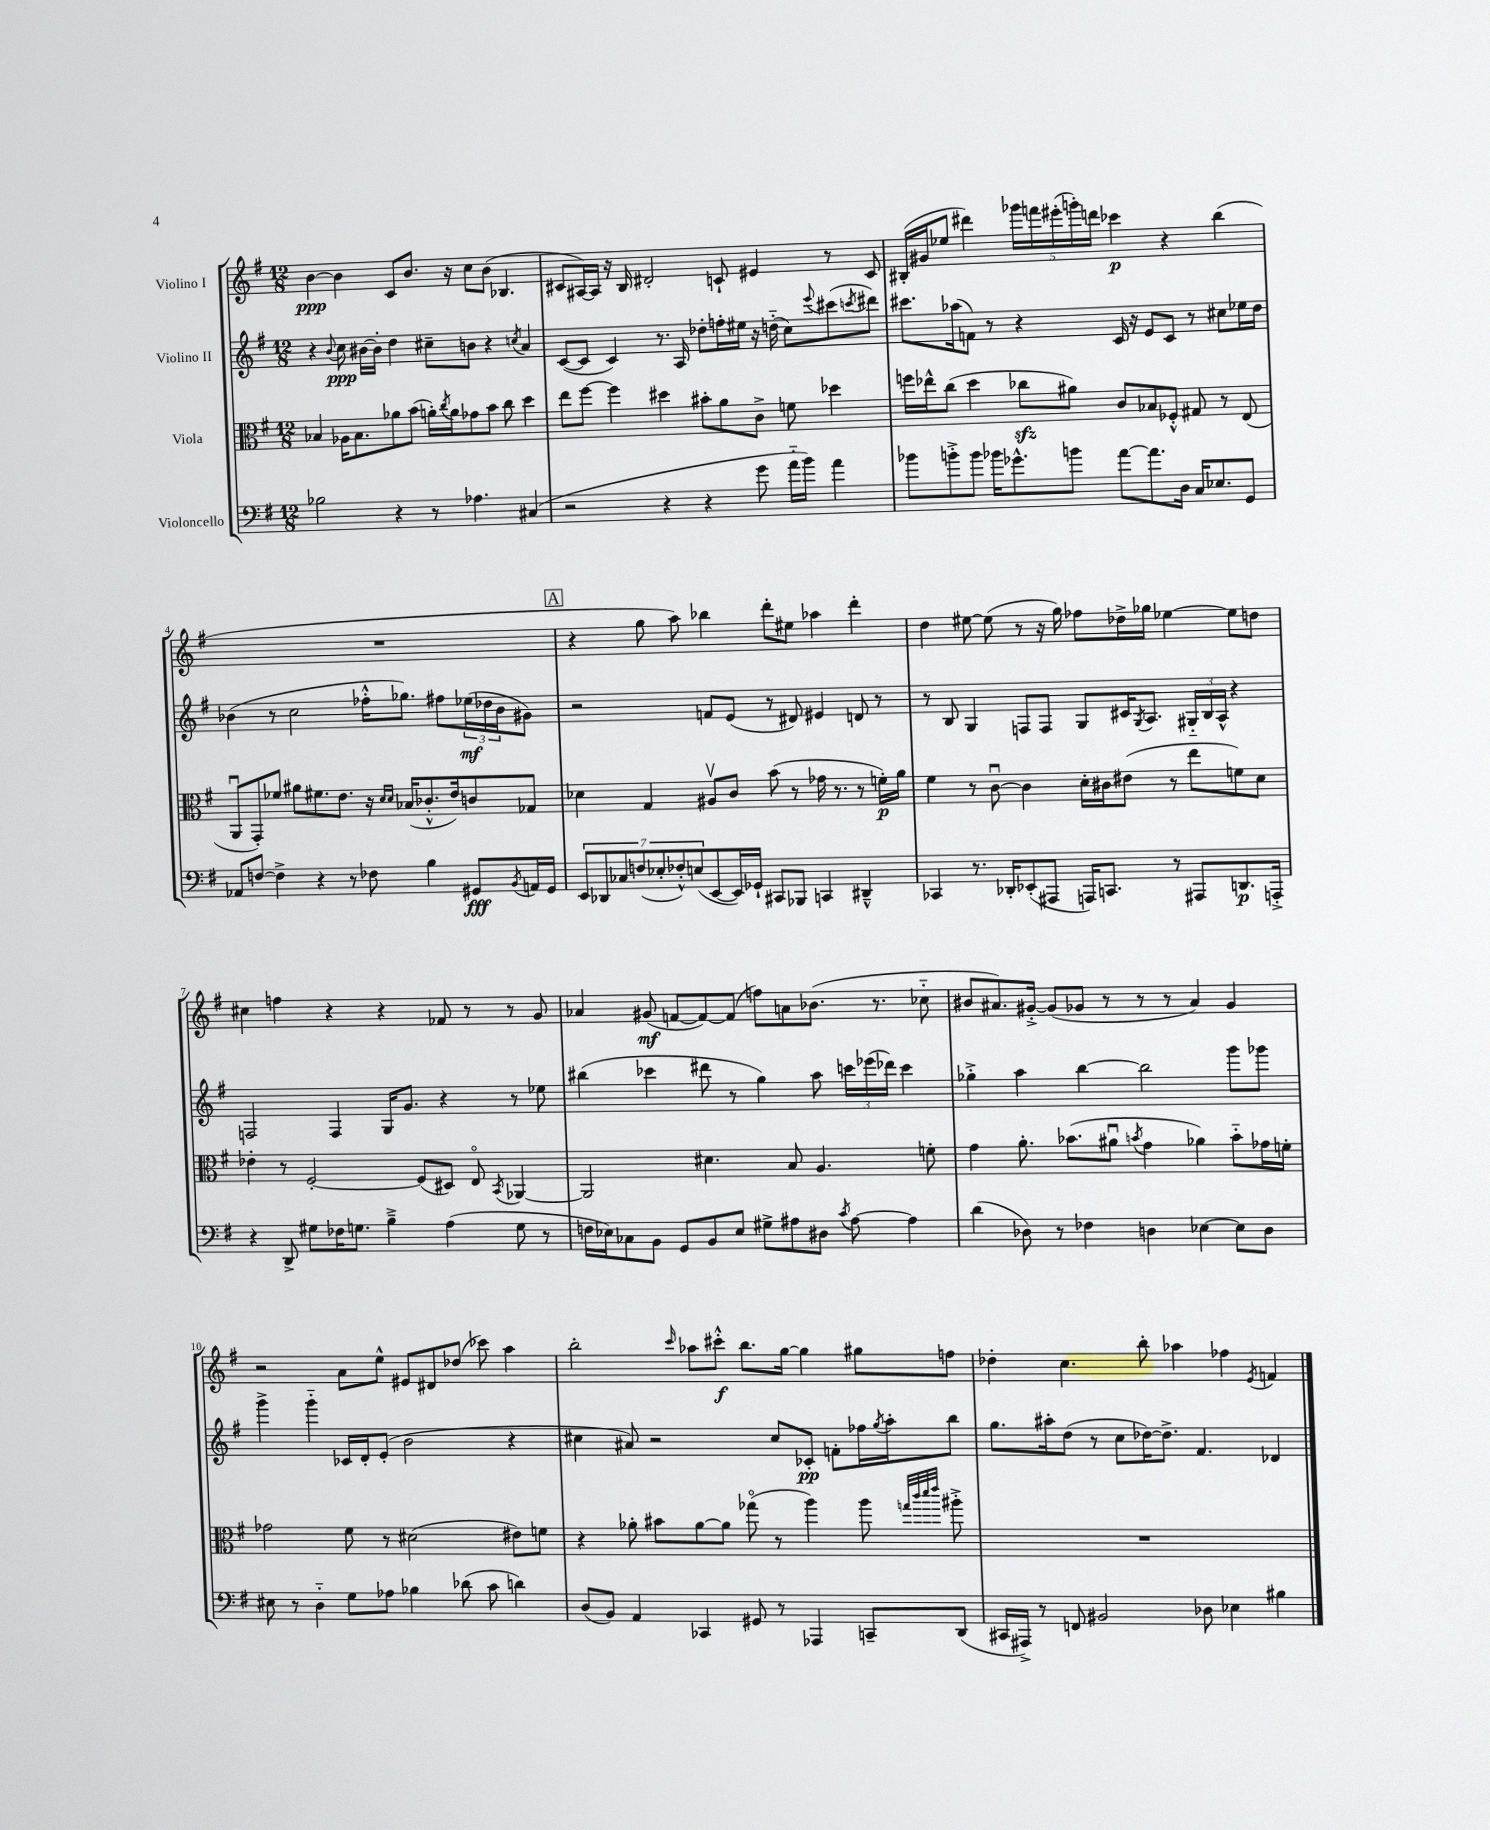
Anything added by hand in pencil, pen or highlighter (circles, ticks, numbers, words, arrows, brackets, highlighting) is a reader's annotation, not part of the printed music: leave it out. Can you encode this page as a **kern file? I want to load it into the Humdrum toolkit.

**kern	**dynam	**kern	**dynam	**kern	**dynam	**kern	**dynam
*part4	*part4	*part3	*part3	*part2	*part2	*part1	*part1
*staff4	*staff4	*staff3	*staff3	*staff2	*staff2	*staff1	*staff1
*I"Violoncello	*	*I"Viola	*	*I"Violino II	*	*I"Violino I	*
*clefF4	*	*clefC3	*	*clefG2	*	*clefG2	*
*k[f#]	*	*k[f#]	*	*k[f#]	*	*k[f#]	*
*M12/8	*	*M12/8	*	*M12/8	*	*M12/8	*
=1	=1	=1	=1	=1	=1	=1	=1
2B-X\	.	4B-X/	.	4r	.	[4b\	ppp
.	.	.	.	8qqb/	.	.	.
.	.	16A-X\KL	.	8cc\	ppp	4b\]	.
.	.	8.B-\	.	.	.	.	.
.	.	.	.	[16b#X\LL	.	.	.
.	.	.	.	16b#'\JJ]	.	.	.
4r	.	8a-X\	.	4dd\	.	8c/L	.
.	.	(8b\J	.	.	.	8.b/J	.
8r	.	16an'\LL)	.	8cc#X~\L	.	.	.
.	.	8qcc/	.	.	.	.	.
.	.	16a\J	.	.	.	16r	.
4.A-X\	.	8g-X\	.	8bn\J	.	8cc\L	.
.	.	8b\J	.	4r	.	(8b\J	.
.	.	8cc\	.	.	.	4.B-X/	.
.	.	.	.	8qccn/	.	.	.
(4C#X/	.	4dd\	.	4a/	.	.	.
=2	=2	=2	=2	=2	=2	=2	=2
2r	.	8ee\L	.	([8c/L	.	8c#X/L	.
.	.	[8ff#\J	.	8c/J]	.	[16A#X/L)	.
.	.	.	.	.	.	16A#/JJ]	.
.	.	4ff#\]	.	4c/)	.	16r	.
.	.	.	.	.	.	16B/	.
.	.	.	.	.	.	2d#X'/	.
4r	.	4dd#X\	.	8.r	.	.	.
.	.	.	.	16A/	.	.	.
4r	.	8b#X'\L	.	8dd-X'\L	.	.	.
.	.	8a\	.	16ffn'\L	.	8cn`/	.
.	.	.	.	16ee#X\JJ	.	.	.
8g\	.	8c^\J	.	16r	.	4e#X/	.
.	.	.	.	(16ddn\	.	.	.
16a\LL	.	8fn\	.	8cc\L)	.	.	.
16b\JJ)	.	.	.	.	.	.	.
.	.	.	.	8qqeee/	.	.	.
4a\	.	4dd-X\	.	(8ccc#X\	.	8r	.
.	.	.	.	8qcccn/	.	.	.
.	.	.	.	8ddd#X\J)	.	8c/	.
=3	=3	=3	=3	=3	=3	=3	=3
8b-X\L	.	16ffn\LL	.	8.ccc#X\L	.	(16B#X'/LL	.
.	.	16ee-X^^\J	.	.	.	16g#X/J	.
8bn'^\	.	(8cc\J	.	.	.	8ee-X/J	.
.	.	.	.	(16aa-X\k	.	.	.
8b\J	.	4dd\	.	8fn\J)	.	4ddd#X\)	.
16b-X\KL	.	.	.	8r	.	.	.
8.g-X^^\	.	.	.	.	.	.	.
.	.	8cc-Xzz\L	.	4r	.	20ggg-X\LL	.
.	.	.	.	.	.	20fffn\	.
.	.	.	.	.	.	(20eee#X'\	.
8bn\J	.	8a#X\J)	.	.	.	.	.
.	.	.	.	.	.	20gggn'\)	.
.	.	.	.	.	.	20dddn\JJ	.
[8a\L	.	8c/L	.	16c/	.	4ccc-X\	p
.	.	.	.	16r	.	.	.
8.a\]	.	8B-X/	.	8e/L	.	.	.
.	.	8F-X'^^/J	.	8c/J	.	4r	.
16D\Jk	.	.	.	.	.	.	.
16C/KL	.	8G#X/	.	8r	.	.	.
8.E-X/	.	.	.	.	.	.	.
.	.	8r	.	8cc#X\L	.	(4bb\	.
8GG/J	.	(8E/	.	16ee-X\L	.	.	.
.	.	.	.	16dd\JJ	.	.	.
!!LO:LB:g=z
=4	=4	=4	=4	=4	=4	=4	=4
8AA-X/L	.	8AAu/L	.	(4b-X\	.	1.r	.
[8Fn/J	.	8GG'/)	.	.	.	.	.
4F^\]	.	8f-X/J	.	8r	.	.	.
.	.	8a#X\L	.	2cc\	.	.	.
4r	.	8.f#X\	.	.	.	.	.
.	.	8.e\J	.	.	.	.	.
8r	.	.	.	.	.	.	.
8F-X\	.	16r	.	16ff-X'^^\KL	.	.	.
.	.	16qqd/LL	.	.	.	.	.
.	.	16qqd/JJ	.	.	.	.	.
.	.	(16B-X/KL	.	8.gg-X\J)	.	.	.
4B\	.	8.c-X'^^/	.	.	.	.	.
.	.	.	.	8ff#X\L	.	.	.
.	.	16e/k)	.	.	.	.	.
8GG#X/L	fff	8cn/	.	(24ee-X\L	mf	.	.
.	.	.	.	24dd-X\	.	.	.
.	.	.	.	24b-\J	.	.	.
8qBB/	.	.	.	.	.	.	.
16AAn/L	.	8G-X/J	.	8g#X\J)	.	.	.
16GG#/JJ	.	.	.	.	.	.	.
!!LO:REH:place=s1:t=A
=5	=5	=5	=5	=5	=5	=5	=5
14EE/L	.	4d-X\	.	2r	.	4r	.
14DD-X/	.	.	.	.	.	.	.
14C-X/	.	.	.	.	.	.	.
(14Fn/	.	.	.	.	.	.	.
.	.	4G/	.	.	.	8gg\	.
14E-X'/	.	.	.	.	.	.	.
14F-X'^^/)	.	.	.	.	.	.	.
.	.	.	.	.	.	8aa\)	.
(14En/	.	.	.	.	.	.	.
[8EE/	.	8A#Xv/L	.	8fn/L	.	4bb-X\	.
16EE/L])	.	8c/J	.	(8e/J	.	.	.
16GG-X`/JJ	.	.	.	.	.	.	.
8CC#X/L	.	(8b\	.	8r	.	8ddd'\L	.
8BBB-X/J	.	8r	.	8d#X/)	.	8ee#X\J	.
4CCn/	.	16g-X\	.	4e#X/	.	4aa-X\	.
.	.	8.r	.	.	.	.	.
4DD#X~^^/	.	8r	.	8dn/	.	4ddd'\	.
.	.	16fn'\LL)	p	8r	.	.	.
.	.	16a\JJ	.	.	.	.	.
=6	=6	=6	=6	=6	=6	=6	=6
4CC-X/	.	4f#\	.	8r	.	4dd\	.
.	.	.	.	8B/	.	.	.
8.r	.	8r	.	4G/	.	[8ee#X\	.
.	.	[8cu\	.	.	.	(8ee#\]	.
16DD-X'/KL	.	.	.	.	.	.	.
(8EE-X'/	.	4c\]	.	8Fn/L	.	8r	.
8AAA#X/J	.	.	.	8F/J	.	16r	.
.	.	.	.	.	.	16gg\)	.
16AAAn/KL)	.	16d'\LL	.	8G/L	.	8ff-X\L	.
8.CCn/J	.	16c#X\J	.	.	.	.	.
.	.	(8e#X\J	.	16c#X/K	.	16dd-X^\L	.
.	.	.	.	8qG/	.	.	.
.	.	.	.	8.A/J	.	16gg-X\JJ	.
8r	.	8r	.	.	.	[4ee-X\	.
8AAA#X/L	.	8ee\L	.	24G#X/LL	.	.	.
.	.	.	.	24B/	.	.	.
.	.	.	.	24A^^/JJ	.	.	.
8.DDn/	p	8fn\)	.	4r	.	8ee-\L]	.
.	.	8d\J	.	.	.	8ddn\J	.
16AAAn'^/Jk	.	.	.	.	.	.	.
!!LO:LB:g=z
=7	=7	=7	=7	=7	=7	=7	=7
4r	.	4e-X'\	.	2Fn/	.	4cc#X\	.
8DD^/	.	8r	.	.	.	4ffn\	.
8G#X\L	.	[2F#'/	.	.	.	.	.
16F-X\K	.	.	.	4F/	.	4r	.
8.Gn\J	.	.	.	.	.	.	.
4B~^\	.	.	.	16G/KL	.	4r	.
.	.	.	.	8.g/J	.	.	.
.	.	(8F#/L]	.	.	.	.	.
(4A\	.	8D#X/J)	.	4r	.	8f-X/	.
.	.	8E/	.	.	.	8r	.
.	.	8qBB/	.	.	.	.	.
8G\	.	[4AA-X/	.	8r	.	8r	.
8r	.	.	.	8ee-X\	.	8g/	.
=8	=8	=8	=8	=8	=8	=8	=8
16Fn\LL	.	2AA-/]	.	(4bb#X\	.	4a-X/	.
16E-X\J)	.	.	.	.	.	.	.
8C-X\	.	.	.	.	.	.	.
8BB\J	.	.	.	4ccc-X\	.	(8g#X/	mf
8GG/L	.	.	.	.	.	[8fn/L	.
8BB/	.	4.d#X\	.	8ddd#X\	.	8f/_)	.
8E-/J	.	.	.	8r	.	(8f/J]	.
8G#X^\L	.	.	.	4gg\)	.	8ffn\L)	.
8A#X\	.	8B/	.	.	.	8an\	.
8D#X\J	.	4.A/	.	8aa\	.	(8.b-X\J	.
8qc/	.	.	.	.	.	.	.
[8A#\	.	.	.	24cccn\LL	.	.	.
.	.	.	.	(24eee-X\	.	.	.
.	.	.	.	.	.	8.r	.
.	.	.	.	24ddd-X\JJ)	.	.	.
4A#\]	.	.	.	4ccc\	.	.	.
.	.	8fn'\	.	.	.	8cc-X\	.
=9	=9	=9	=9	=9	=9	=9	=9
(4d\	.	4g\	.	4gg-X'^\	.	8b#X/L	.
.	.	.	.	.	.	8.a#X/)	.
8D-X\)	.	8.a'\	.	4aa\	.	.	.
.	.	.	.	.	.	[16g#X'^/Jk	.
8r	.	.	.	.	.	(8g#/L]	.
.	.	(8.b-X\L	.	.	.	.	.
4F-X\	.	.	.	[4bb\	.	8g-X/J	.
.	.	8a#Xu\J	.	.	.	8r	.
.	.	8qbn/	.	.	.	.	.
4Dn\	.	4g\	.	2bb\]	.	8r	.
.	.	.	.	.	.	8r	.
[4E-X\	.	4a-X\)	.	.	.	4a#/)	.
8E-\L]	.	8b\L	.	8ggg\L	.	4g-/	.
8D\J	.	16g-X\L	.	8ggg-X\J	.	.	.
.	.	16fn'\JJ	.	.	.	.	.
!!LO:LB:g=z
=10	=10	=10	=10	=10	=10	=10	=10
8E#X\	.	2g-X\	.	4ggg^\	.	2r	.
8r	.	.	.	.	.	.	.
4D\	.	.	.	4ggg\	.	.	.
8G\L	.	8f#\	.	16c-X/LL	.	8a\L	.
.	.	.	.	16d'/J	.	.	.
8A-X\J	.	8r	.	(8e'/J	.	8ee^^\J	.
4B-X\	.	(2d#X\	.	2b\	.	8e#X/L	.
.	.	.	.	.	.	8d#X/	.
(8d-X\	.	.	.	.	.	(8dd-X/J	.
8c\	.	.	.	.	.	8ccc-X\)	.
4dn\)	.	8e#X\L)	.	4r	.	4aa\	.
.	.	8fn\J	.	.	.	.	.
=11	=11	=11	=11	=11	=11	=11	=11
(8D/L	.	4r	.	4cc#X\	.	2bb'\	.
8BB/J)	.	.	.	.	.	.	.
4AA/	.	8a-X'\	.	8a#X/)	.	.	.
.	.	8b#X\L	.	2r	.	.	.
.	.	.	.	.	.	16qqccc/	.
4CC-X/	.	[8a-\	.	.	.	8aa-X\L	.
.	.	8a-\J]	.	.	.	8ccc#X'^^\J	f
8GG#X/	.	(8gg-X\	.	.	.	8.bb\L	.
8r	.	8r	.	8cc#/L	.	.	.
.	.	.	.	.	.	[16gg\Jk	.
4AAA-X/	.	4aa\)	.	8c-X'/J	pp	4gg\]	.
.	.	.	.	8fn'\L	.	.	.
8CCn~/L	.	8aa\	.	16ff-X\L	.	8gg#X\L	.
.	.	.	.	8qgg/	.	.	.
.	.	.	.	16aa'\J	.	.	.
.	.	32qqggn/LLL	.	.	.	.	.
.	.	32qqccc/	.	.	.	.	.
.	.	32qqddd/	.	.	.	.	.
.	.	32qqeee/JJJ	.	.	.	.	.
(8DD/J	.	8aa#X'^\	.	8bb\J	.	8ffn\J	.
=12	=12	=12	=12	=12	=12	=12	=12
16CC#X/LL	.	1.r	.	8.gg\L	.	4dd-X'\	.
16AAA#X^/JJ)	.	.	.	.	.	.	.
8r	.	.	.	.	.	.	.
.	.	.	.	16aa#X'\k	.	.	.
8FFn/	.	.	.	(8dd\J	.	4.cc\	.
2BB#X/	.	.	.	8r	.	.	.
.	.	.	.	8cc\L	.	.	.
.	.	.	.	[16dd-X\K)	.	8bb'\	.
.	.	.	.	8.dd-^\J]	.	.	.
.	.	.	.	.	.	4aa-X\	.
8D-X\	.	.	.	4.f#/	.	.	.
4E-X\	.	.	.	.	.	4ff-X\	.
.	.	.	.	.	.	8qe/	.
4B#X\	.	.	.	4d-X/	.	4fn/	.
==	==	==	==	==	==	==	==
*-	*-	*-	*-	*-	*-	*-	*-
